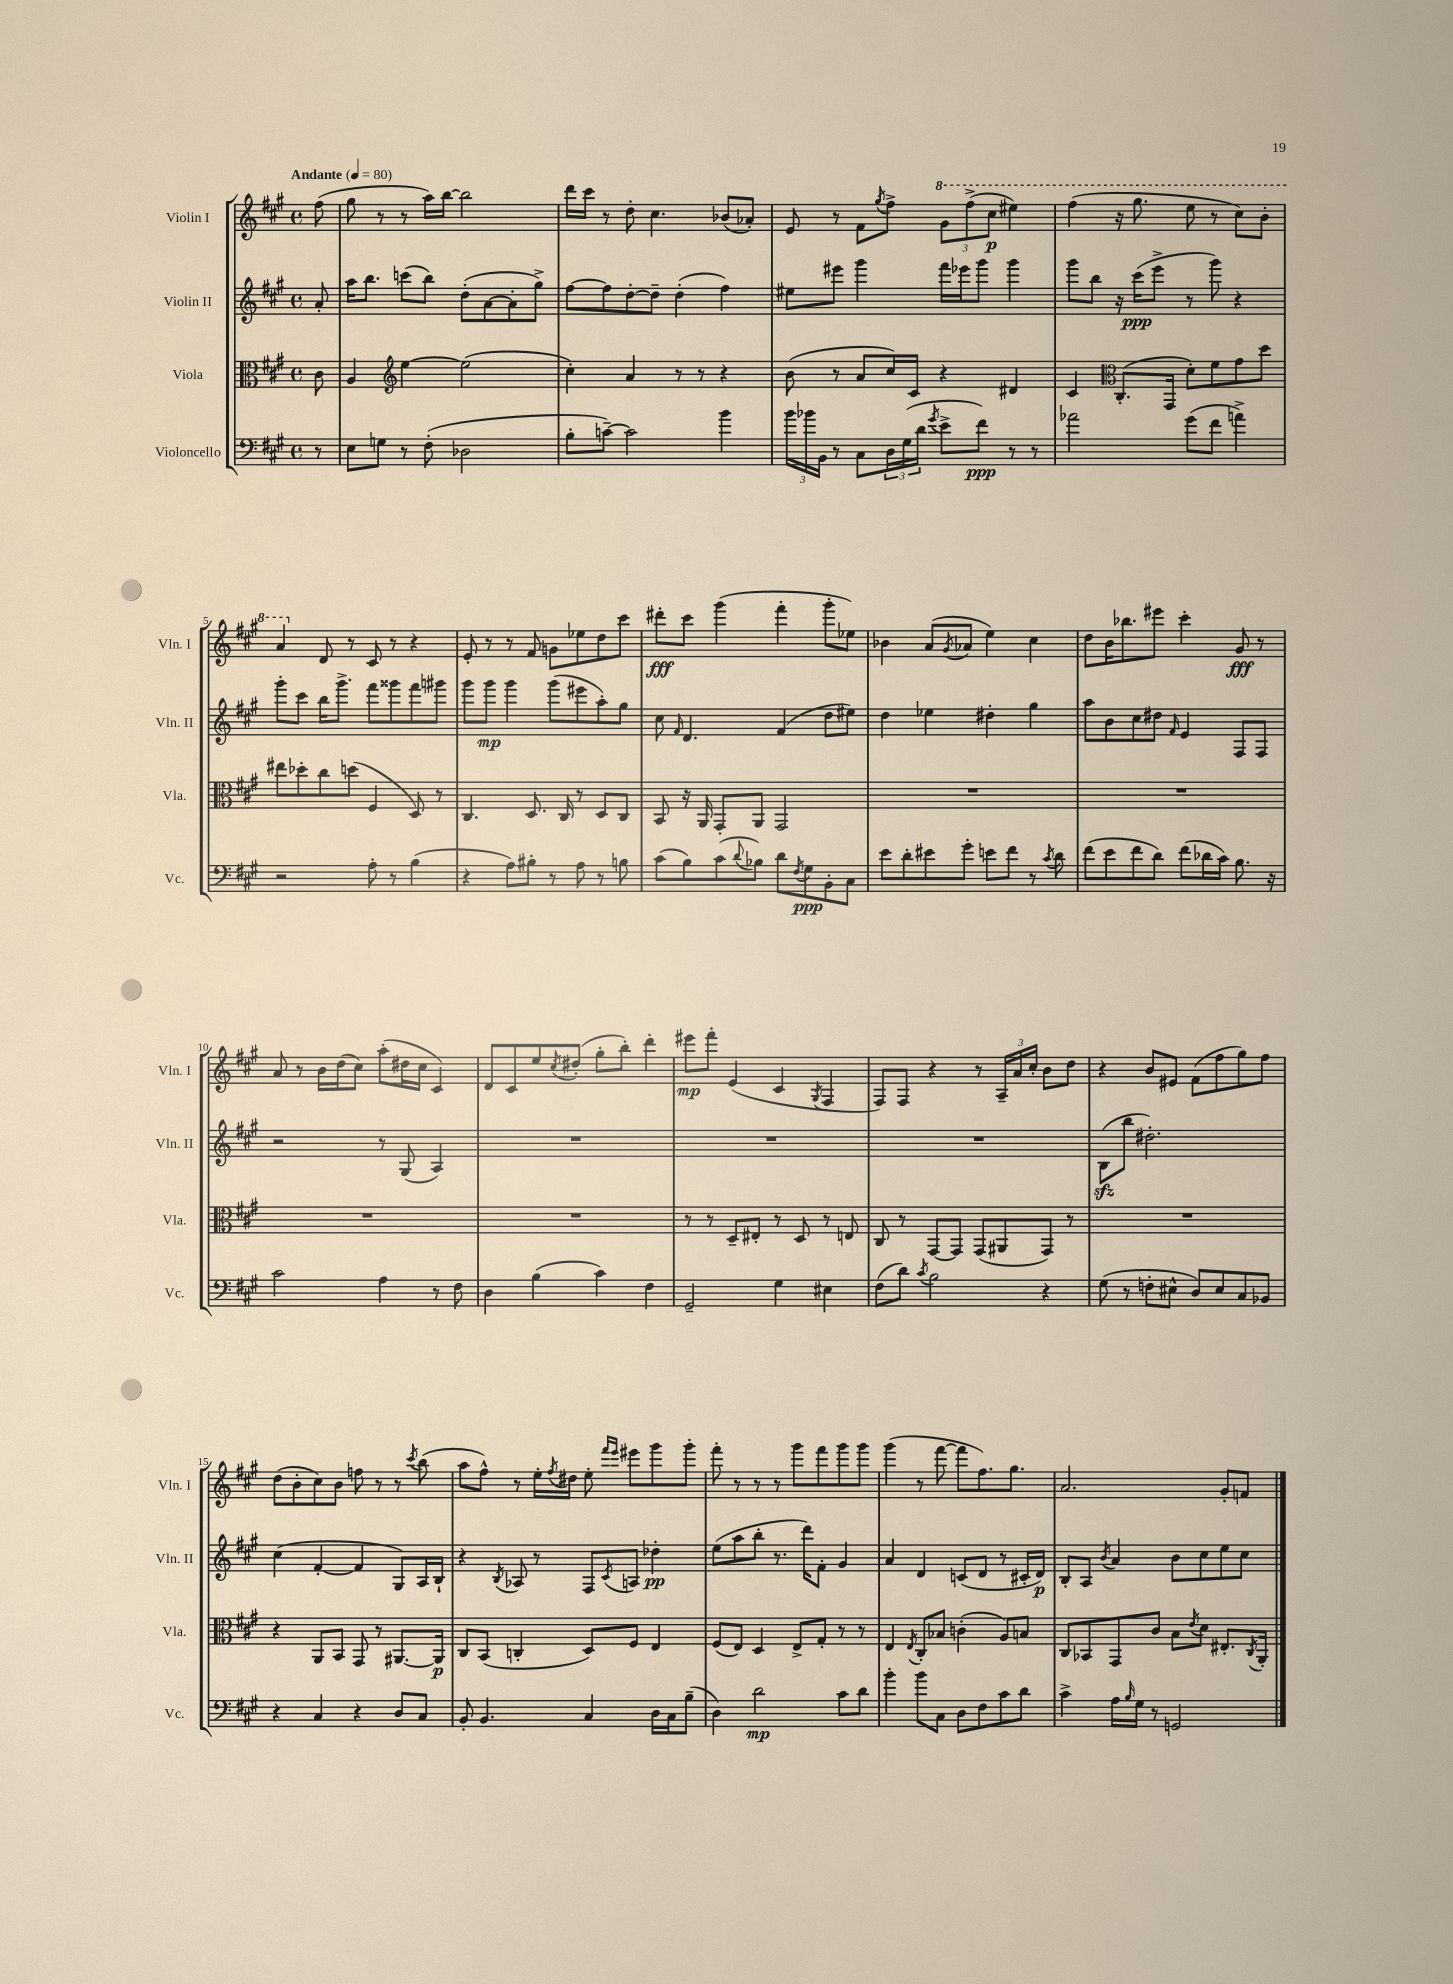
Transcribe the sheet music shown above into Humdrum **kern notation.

**kern	**kern	**kern	**kern
*staff4	*staff3	*staff2	*staff1
*clefF4	*clefC3	*clefG2	*clefG2
*k[f#c#g#]	*k[f#c#g#]	*k[f#c#g#]	*k[f#c#g#]
*M4/4	*M4/4	*M4/4	*M4/4
*met(c)	*met(c)	*met(c)	*met(c)
*MM80	*MM80	*MM80	*MM80
8r	8c#\	8a'/	(8ff#\
=	=	=	=
8E\L	4A/	16aa\LK	8gg#\
.	.	8.bb\J	.
8G\J	.	.	8r
*	*clefG2	*	*
8r	[4ee\	(8ccc\L	8r
(8F#'\	.	8bb\J)	16aa\LL)
.	.	.	[16bb\JJ
2D-\	(2ee\]	(8dd'\L	2bb\]
.	.	[8a\	.
.	.	8a'\]	.
.	.	8gg#^\J)	.
=	=	=	=
8B'\L	4cc#'\)	[8ff#\L	16ddd\LL
.	.	.	16ccc#\JJ
[8c~\J)	.	8ff#\]	8r
2c\]	4a/	[8dd'\	8dd'\
.	.	8dd~\]J	4.cc#\
.	8r	(4dd'\	.
.	8r	.	.
4b\	4r	4ff#\)	(8b-/L
.	.	.	8a-'/J)
=	=	=	=
24b\LL	(8b\	8ee#\L	8e/
24b-\	.	.	.
24BB\JJ	.	.	.
8r	8r	8eee#\J	8r
8C#\L	8a/L	4ggg#\	8f#\L
.	.	.	8qgg#/
24D\L	16cc#/L)	.	8ff#^\J
(24G#\	.	.	.
.	16c#/JJ	.	.
24d\JJ	.	.	.
8qg#/	.	.	.
8e^\L	4r	16fff#\LL	12gg#\L
.	.	16eee-\J	.
.	.	.	(12fff#^\
8f#\J)	.	8ggg#\J	.
.	.	.	12ccc#\J
8r	4d#/	4ggg#\	4eee#\)
8r	.	.	.
=	=	=	=
2a-\	4c#/	8ggg#\L	(4fff#\
.	.	8bb\J	.
*	*clefC3	*	*
.	(8.C#'/L	16r	16r
.	.	(16ccc#\LK	8.ggg#\
.	.	8eee^\J	.
.	16GG#/Jk	.	.
(8g#\L	8d'\L)	8r	8eee\
8f#\J	8f#\	8ggg#\)	8r
4a^\)	8g#\	4r	8ccc#\L)
.	8dd\J	.	8bb'\J
=	=	=	=
2r	8ee#\L	8ggg#'\L	4aa/
.	8dd-'\	8ccc#\J	.
.	8cc#\	16bb\LK	8d/
.	.	8.ggg#^\J	.
.	(8dd\J	.	8r
8A'\	4F#/	8fff#\L	8c#/
8r	.	8ggg##\	8r
(4B\	8D/)	8fff#\	4r
.	8r	8ggg#\J	.
=	=	=	=
4r	4.C#/	8ggg#\L	8e'/
.	.	8ggg#\J	8r
8A\L)	.	4ggg#\	8r
8B#'\J	8.D/	.	8f#/
8r	.	(8ggg#\L	8g\L
.	16C#/	.	.
8A\	8r	8eee#\	8ee-\
8r	8D/L	8aa'\)	8dd\
8B\	8C#/J	8gg#\J	8ccc#\J
=	=	=	=
(8c#\L	8BB/	8cc#\	8ddd#'\L
.	.	16qqf#/	.
8B\)	16r	4.d/	8ccc#\J
.	16AA/	.	.
(8c#\	8GG#'/L	.	(4ggg#\
8qqd/	.	.	.
8B-\J)	8AA/J	.	.
8d\L	2GG#/	(4f#/	4fff#'\
8qF#/	.	.	.
8G#\	.	.	.
8BB'\	.	8dd\L	8ggg#'\L
8C#\J	.	8ee#\J)	8ee-\J)
=	=	=	=
8e\L	1r	4dd\	4b-\
8d'\	.	.	.
8e#\	.	4ee-\	(8a/L
.	.	.	8qg#/
8g#'\J	.	.	8a-/J
8e\L	.	4dd#'\	4ee\)
8f#\J	.	.	.
8r	.	4gg#\	4cc#\
8qc#/	.	.	.
8d\	.	.	.
=	=	=	=
(8f#\L	1r	8aa\L	8dd\L
8e\	.	8b\	16b\K
.	.	.	8.bb-\
8f#\	.	8cc#\	.
8d\J)	.	8dd#\J	8eee#\J
.	.	16qqf#/	.
(8f#\L	.	4e/	4ccc#'\
16d-\L	.	.	.
16c#\JJ)	.	.	.
8.B\	.	8F#/L	8g#/
.	.	8F#/J	8r
16r	.	.	.
=	=	=	=
2c#\	1r	2r	8a/
.	.	.	8r
.	.	.	16b\LL
.	.	.	(16dd\J
.	.	.	8cc#\J)
4A\	.	8r	(8aa'\L
.	.	(8G#/	16dd#\L
.	.	.	16cc#\JJ
8r	.	4A/)	4c#/)
8F#\	.	.	.
=	=	=	=
4D\	1r	1r	8d/L
.	.	.	8c#/
(4B\	.	.	8ee/
.	.	.	8qcc#/
.	.	.	(8dd#'/J
4c#\)	.	.	8gg#'\L
.	.	.	8bb'\J)
4F#\	.	.	4ddd'\
=	=	=	=
2GG#~/	8r	1r	8eee#\L
.	8r	.	8fff#'\J
.	8D~/L	.	(4e/
.	8E#'/J	.	.
4G#\	8r	.	4c#/
.	8D/	.	.
.	.	.	8qG#/
4E#\	8r	.	4F#/
.	8E/	.	.
=	=	=	=
(8F#\L	8C#/	1r	8F#/L)
8d\J)	8r	.	8F#/J
8qc#/	.	.	.
2B\	[8GG#/L	.	4r
.	8GG#/]J	.	.
.	(8GG#/L	.	8r
.	8AA#/	.	24A~/LL
.	.	.	24a/
.	.	.	24cc#'/JJ
4r	8GG#/J)	.	8b\L
.	8r	.	8dd\J
=	=	=	=
(8G#\	1r	(8B\L	4r
8r	.	8bb\J	.
8F'\L	.	2.dd#'\)	8b/L
8E#^^\J	.	.	8e#/J
8D/L)	.	.	(8f#\L
8E#/	.	.	8ff#\
8C#/	.	.	8gg#\)
8BB-/J	.	.	8ff#\J
=	=	=	=
4r	4r	(4cc#\	(8dd\L
.	.	.	8b'\
4C#/	8AA/L	[4f#'/	8cc#\)
.	8BB/J	.	8b\J
4r	8GG#/	4f#/]	8ff\
.	8r	.	8r
8D/L	[8.AA#/L	8G#/L)	8r
.	.	.	8qccc#/
8C#/J	.	16A/L	(8bb\
.	16AA#/]Jk	16B`/JJ	.
=	=	=	=
8BB'/	8C#/L	4r	8aa\L
4.BB/	(8BB/J	.	8ff#^^\J)
.	.	8qB/	.
.	4C'/	8A-/	8r
.	.	8r	16ee'\LL
.	.	.	8qff#/
.	.	.	16dd#\JJ
4C#/	8D/L)	8F#/L	8ee'\
.	.	.	16qqfff#/LL
.	.	8qc#/	16qqeee/JJ
.	8F#/J	8A/J	8eee#\L
16D\LL	4E/	4dd-'\	8ggg#\
16C#\J	.	.	.
(8B~\J	.	.	8ggg#'\J
=	=	=	=
4D\)	(8F#/L	(8ee\L	8fff#'\
.	8E/J)	8aa\	8r
2d\	4D/	8bb'\J	8r
.	.	8.r	8r
.	8E^/L	.	8ggg#\L
.	.	16ddd\LK)	.
.	8G#'/J	8f#'\J	8fff#\
8c#\L	8r	4g#/	8ggg#\
8d\J	8r	.	8ggg#\J
=	=	=	=
4b'\	4E/	4a/	(4ggg#\
.	8qE/	.	.
8b\L	8C#'/L	4d/	8r
8C#\J	8B-/J	.	[8fff#\
8D\L	(4c'\	(8c/L	8fff#\]L
8F#\	.	8d/J	8.ff#\)
8c#\	8A/L)	8r	.
.	.	.	8.gg#\J
8d\J	8B/J	16c#'/LL	.
.	.	16d/JJ)	.
=	=	=	=
4c#^\	8C#/L	8B'/L	2.a/
.	8BB-/	8A/J	.
.	.	8qb/	.
16A\LL	8GG#/	4a/	.
16qqB/	.	.	.
16G#\JJ	.	.	.
8r	8c#/J	.	.
2GG/	8B\L	8b\L	.
.	8qe/	.	.
.	8d\J	8cc#\	.
.	8.E#'/L	8ee\	8g#'/L
.	.	8cc#\J	8f/J
.	8qC#/	.	.
.	16AA'/Jk	.	.
==	==	==	==
*-	*-	*-	*-
